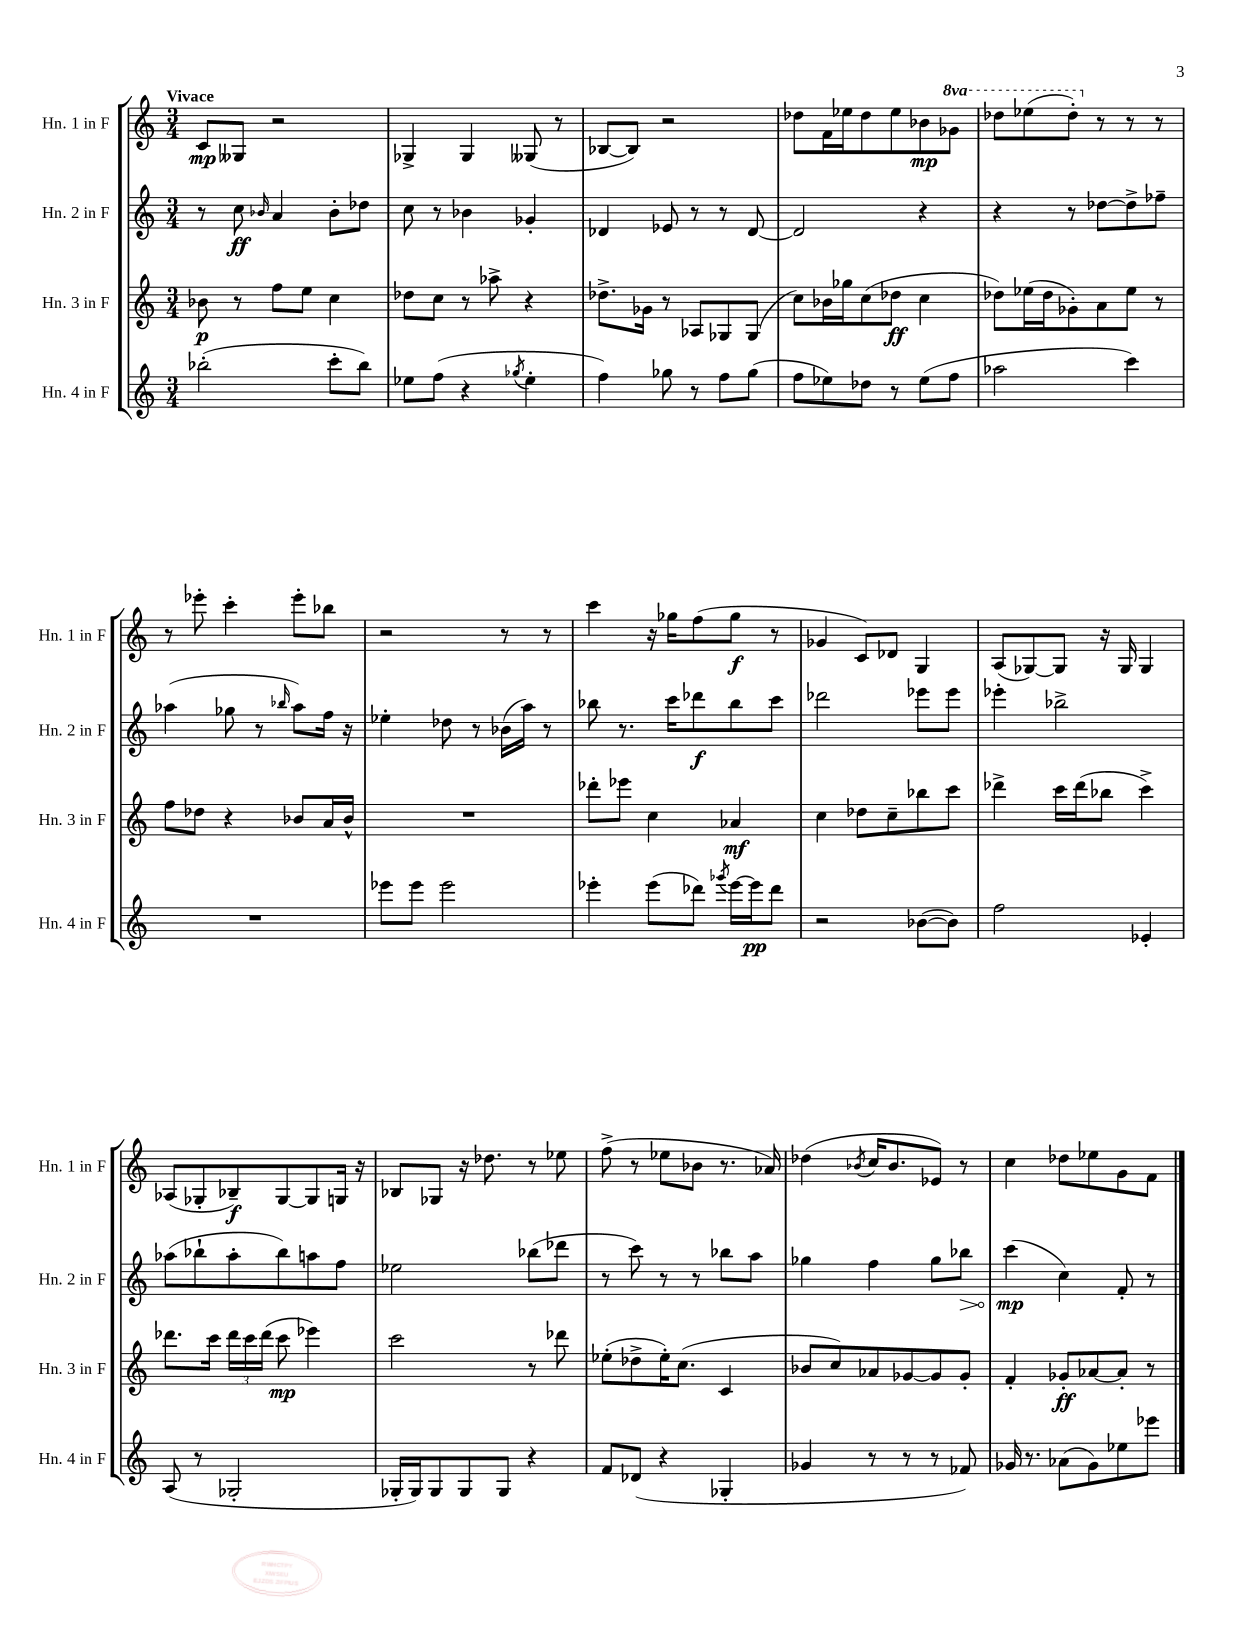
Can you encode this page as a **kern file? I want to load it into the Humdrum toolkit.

**kern	**dynam	**kern	**dynam	**kern	**dynam	**kern	**dynam
*part4	*part4	*part3	*part3	*part2	*part2	*part1	*part1
*staff4	*staff4	*staff3	*staff3	*staff2	*staff2	*staff1	*staff1
*I"Hn. 4 in F	*	*I"Hn. 3 in F	*	*I"Hn. 2 in F	*	*I"Hn. 1 in F	*
*I'Hn. 4 in F	*	*I'Hn. 3 in F	*	*I'Hn. 2 in F	*	*I'Hn. 1 in F	*
*clefG2	*	*clefG2	*	*clefG2	*	*clefG2	*
*k[]	*	*k[]	*	*k[]	*	*k[]	*
*M3/4	*	*M3/4	*	*M3/4	*	*M3/4	*
=1	=1	=1	=1	=1	=1	=1	=1
!	!	!	!	!	!	!LO:TX:a:B:t=Vivace	!
(2bb-X'\	.	8b-X\	p	8r	.	8c/L	mp
.	.	8r	.	8cc\	ff	8G--X/J	.
.	.	.	.	16qqb-X/	.	.	.
.	.	8ff\L	.	4a/	.	2r	.
.	.	8ee\J	.	.	.	.	.
8ccc'\L	.	4cc\	.	8b-'\L	.	.	.
8bb-\J)	.	.	.	8dd-X\J	.	.	.
=2	=2	=2	=2	=2	=2	=2	=2
8ee-X\L	.	8dd-X\L	.	8cc\	.	4G-X^/	.
(8ff\J	.	8cc\J	.	8r	.	.	.
4r	.	8r	.	4b-X\	.	4G-/	.
.	.	8aa-X^\	.	.	.	.	.
8qgg-X/	.	.	.	.	.	.	.
4ee-'\	.	4r	.	4g-X'/	.	(8G--X/	.
.	.	.	.	.	.	8r	.
=3	=3	=3	=3	=3	=3	=3	=3
4ff\)	.	8.dd-X^\L	.	4d-X/	.	[8B-X/L	.
.	.	.	.	.	.	8B-/J])	.
.	.	16g-X\Jk	.	.	.	.	.
8gg-X\	.	8r	.	8e-X/	.	2r	.
8r	.	8A-X/L	.	8r	.	.	.
8ff\L	.	8G-X/	.	8r	.	.	.
(8gg-\J	.	(8G-/J	.	[8d-/	.	.	.
=4	=4	=4	=4	=4	=4	=4	=4
8ff\L	.	8cc\L)	.	2d-/]	.	8dd-X\L	.
8ee-X\)	.	16b-X\L	.	.	.	16f\L	.
.	.	16gg-X\J	.	.	.	16ee-X\J	.
8dd-X\J	.	(8cc\	.	.	.	8dd-\	.
8r	.	8dd-X\J	ff	.	.	8ee-\	.
(8ee-\L	.	4cc\	.	4r	.	8b-X\	mp
*	*	*	*	*	*	*8va	*
8ff\J	.	.	.	.	.	8gg-X\J	.
=5	=5	=5	=5	=5	=5	=5	=5
2aa-X\	.	8dd-X\L)	.	4r	.	8ddd-X\L	.
.	.	(16ee-X\L	.	.	.	(8eee-X\	.
.	.	16dd-\J	.	.	.	.	.
.	.	8g-X'\)	.	8r	.	8ddd-'\J)	.
*	*	*	*	*	*	*X8va	*
.	.	8a\	.	[8dd-X\L	.	8r	.
4ccc\)	.	8ee-\J	.	8dd-^\]	.	8r	.
.	.	8r	.	8ff-X~\J	.	8r	.
!!LO:LB:g=z
=6	=6	=6	=6	=6	=6	=6	=6
2.r	.	8ff\L	.	(4aa-X\	.	8r	.
.	.	8dd-X\J	.	.	.	8eee-X'\	.
.	.	4r	.	8gg-X\	.	4ccc'\	.
.	.	.	.	8r	.	.	.
.	.	.	.	16qqbb-X/	.	.	.
.	.	8b-X/L	.	8aa-\L)	.	8eee-'\L	.
.	.	16a/L	.	16ff\Jk	.	8bb-X\J	.
.	.	16b-^^/JJ	.	16r	.	.	.
=7	=7	=7	=7	=7	=7	=7	=7
8eee-X\L	.	2.r	.	4ee-X'\	.	2r	.
8eee-\J	.	.	.	.	.	.	.
2eee-\	.	.	.	8dd-X\	.	.	.
.	.	.	.	8r	.	.	.
.	.	.	.	(16b-X\LL	.	8r	.
.	.	.	.	16aa\JJ)	.	.	.
.	.	.	.	8r	.	8r	.
=8	=8	=8	=8	=8	=8	=8	=8
4eee-X'\	.	8ddd-X'\L	.	8bb-X\	.	4ccc\	.
.	.	8eee-X\J	.	8.r	.	.	.
(8eee-\L	.	4cc\	.	.	.	16r	.
.	.	.	.	16ccc\KL	.	16gg-X\KL	.
8ddd-X\J)	.	.	.	8ddd-X\	f	(8ff\	.
8qggg-X/	.	.	.	.	.	.	.
[16eee-\LL	.	4a-X/	mf	8bb-\	.	8gg-\J	f
16eee-\J]	pp	.	.	.	.	.	.
8ddd-\J	.	.	.	8ccc\J	.	8r	.
=9	=9	=9	=9	=9	=9	=9	=9
2r	.	4cc\	.	2ddd-X\	.	4g-X/	.
.	.	8dd-X\L	.	.	.	8c/L)	.
.	.	8cc~\	.	.	.	8d-X/J	.
([8b-X\L	.	8bb-X\	.	8eee-X\L	.	4G/	.
8b-\J])	.	8ccc\J	.	8eee-\J	.	.	.
=10	=10	=10	=10	=10	=10	=10	=10
2ff\	.	4ddd-X^\	.	4eee-X'\	.	(8A/L	.
.	.	.	.	.	.	[8G-X/)	.
.	.	16ccc\LL	.	2bb-X^\	.	8G-/J]	.
.	.	(16ddd-\J	.	.	.	.	.
.	.	8bb-X\J	.	.	.	16r	.
.	.	.	.	.	.	16G-/	.
4e-X'/	.	4ccc^\)	.	.	.	4G-/	.
!!LO:LB:g=z
=11	=11	=11	=11	=11	=11	=11	=11
(8A/	.	8.ddd-X\L	.	(8aa-X\L	.	(8A-X/L	.
8r	.	.	.	8bb-X`\	.	8G-X'/	.
.	.	16ccc\Jk	.	.	.	.	.
2G-X'/	.	24ddd-\LL	.	8aa-'\	.	8B-X~/)	f
.	.	24ccc\	.	.	.	.	.
.	.	(24ddd-\JJ	.	.	.	.	.
.	.	8ccc\	mp	8bb-\)	.	[8G-/	.
.	.	4eee-X\)	.	8aan\	.	8G-/]	.
.	.	.	.	8ff\J	.	16Gn/Jk	.
.	.	.	.	.	.	16r	.
=12	=12	=12	=12	=12	=12	=12	=12
16G-X'/LL	.	2ccc\	.	2ee-X\	.	8B-X/L	.
16G-/J)	.	.	.	.	.	.	.
8G-/	.	.	.	.	.	8G-X/J	.
8G-/	.	.	.	.	.	16r	.
.	.	.	.	.	.	8.dd-X\	.
8G-/J	.	.	.	.	.	.	.
4r	.	8r	.	(8bb-X\L	.	8r	.
.	.	8ddd-X\	.	8ddd-X\J	.	8ee-X\	.
=13	=13	=13	=13	=13	=13	=13	=13
8f/L	.	(8ee-X'\L	.	8r	.	(8ff^\	.
(8d-X/J	.	8dd-X^\	.	8ccc\)	.	8r	.
4r	.	16ee-'\K)	.	8r	.	8ee-X\L	.
.	.	(8.cc\J	.	.	.	.	.
.	.	.	.	8r	.	8b-X\J	.
4G-X'/	.	4c/	.	8bb-X\L	.	8.r	.
.	.	.	.	8aa\J	.	.	.
.	.	.	.	.	.	16a-X/)	.
=14	=14	=14	=14	=14	=14	=14	=14
4g-X/	.	8b-X/L	.	4gg-X\	.	(4dd-X\	.
.	.	8cc/)	.	.	.	.	.
.	.	.	.	.	.	8qb-X/	.
8r	.	8a-X/	.	4ff\	.	16cc/KL	.
.	.	.	.	.	.	8.b-/	.
8r	.	[8g-X/	.	.	.	.	.
8r	.	8g-/]	.	8gg-\L	.	8e-X/J)	.
!	!	!	!	!	!LO:HP:b	!	!
8f-X/)	.	8g-'/J	.	8bb-X\J	>	8r	.
=15	=15	=15	=15	=15	=15	=15	=15
16g-X/	.	4f'/	.	(4ccc\	mp	4cc\	.
8.r	.	.	.	.	.	.	.
(8a-X\L	.	8g-X'/L	ff	4cc\)	]	8dd-X\L	.
8g-\)	.	[8a-X/	.	.	.	8ee-X\	.
8ee-X\	.	8a-'/J]	.	8f'/	.	8g\	.
8eee-X\J	.	8r	.	8r	.	8f\J	.
==	==	==	==	==	==	==	==
*-	*-	*-	*-	*-	*-	*-	*-
